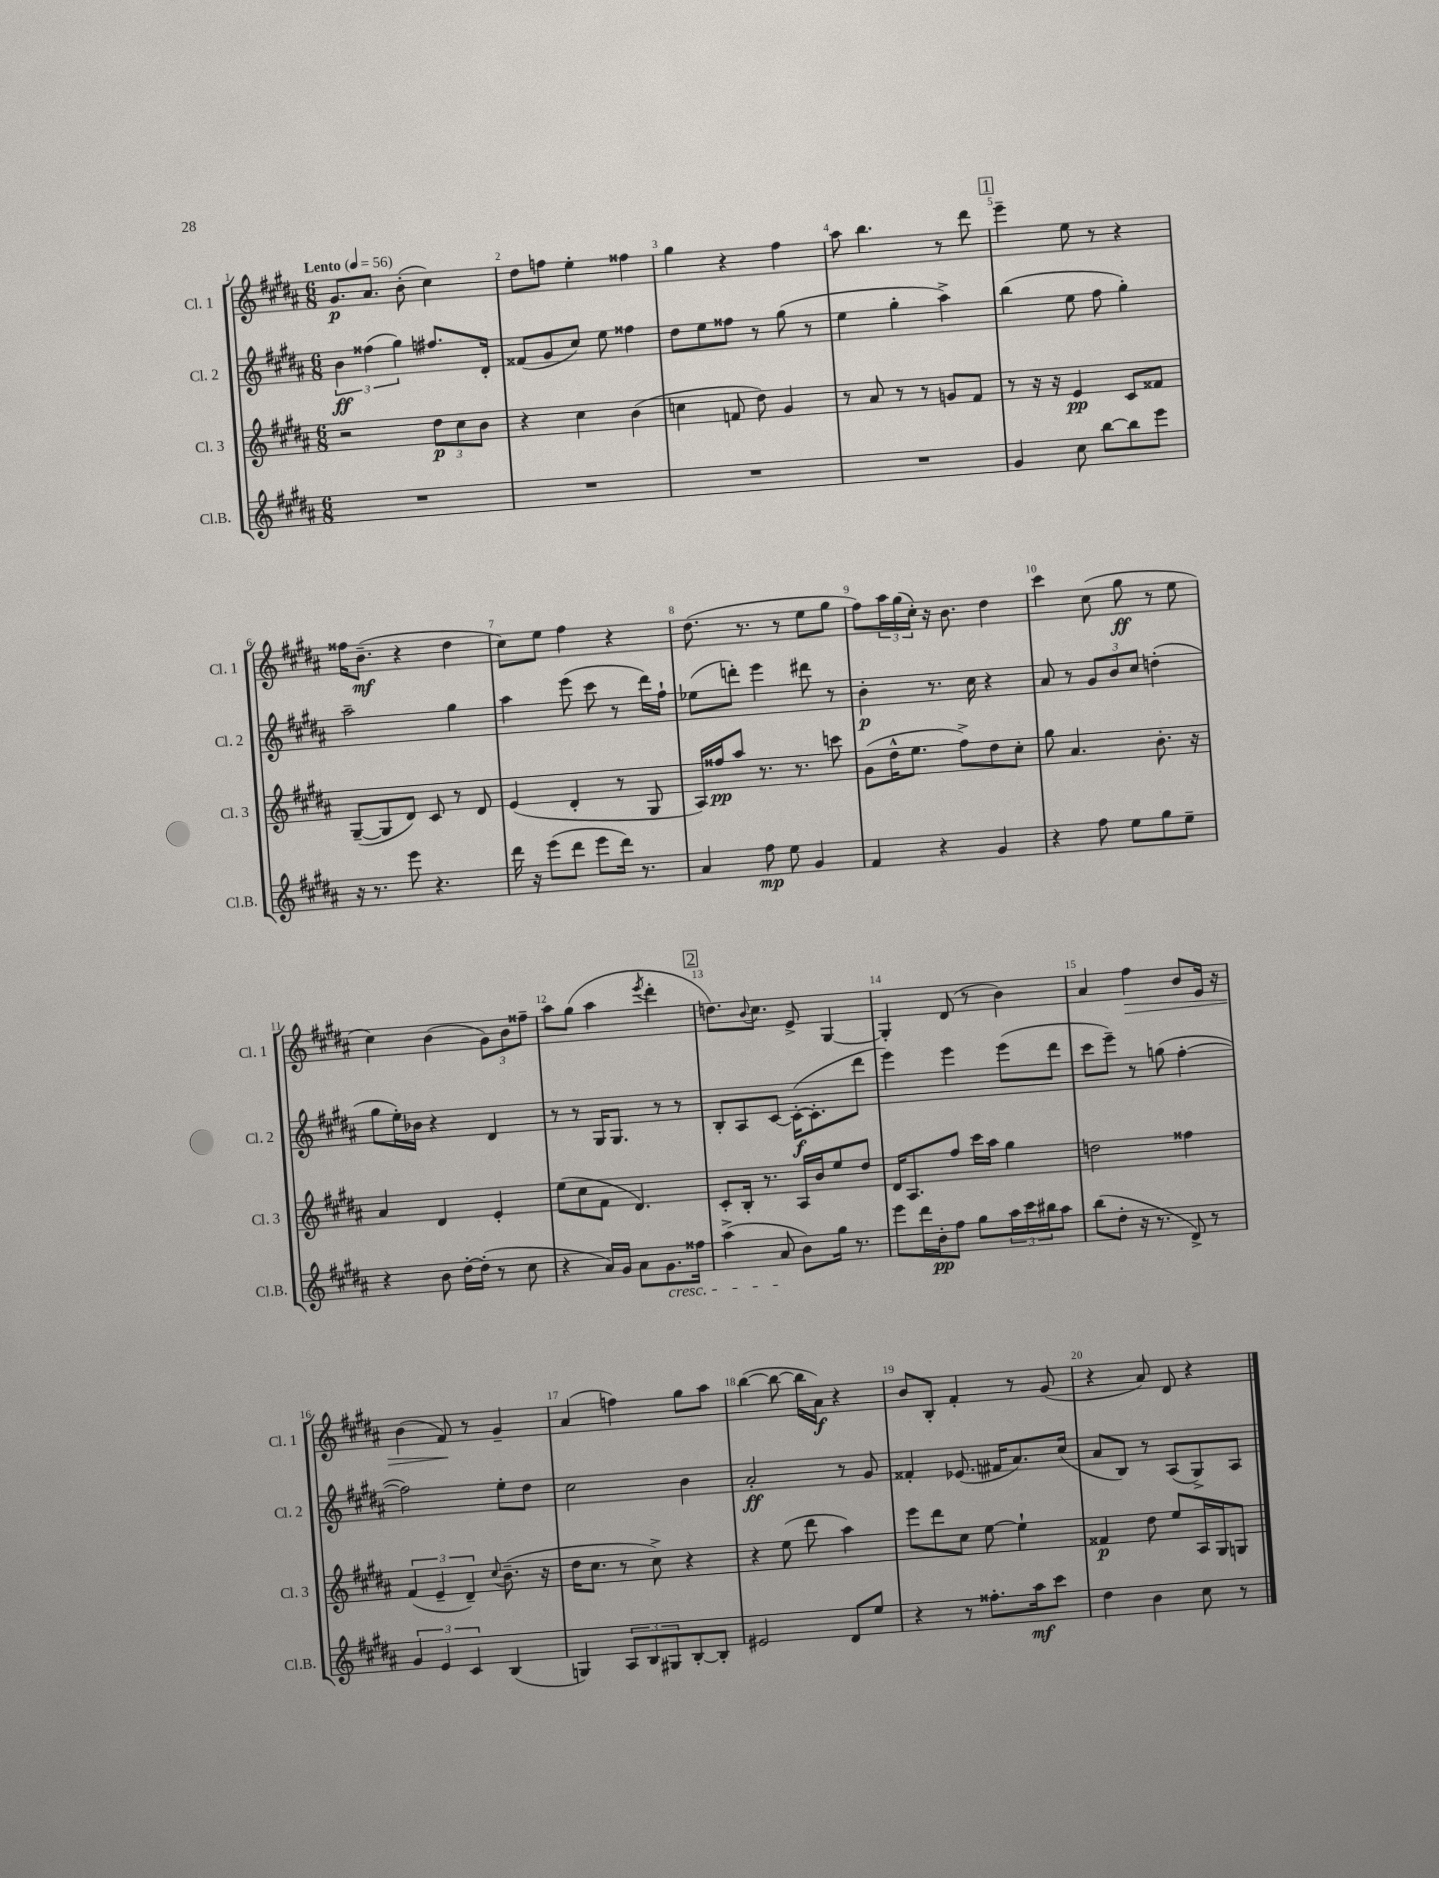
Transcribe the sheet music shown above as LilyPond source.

<<
\new StaffGroup <<
\new Staff = "s0" \with { instrumentName = "Cl. 1" shortInstrumentName = "Cl. 1" } {
    \clef treble \key b \major \numericTimeSignature \time 6/8 \tempo "Lento" 4 = 56
    gis'8.\p ais'8. b'8-.( cis''4) |
    dis''8 f''8 e''4-. fisis''4 |
    gis''4 r4 fis''4 |
    ais''8 b''4. r8 dis'''8 |
    \mark \markup { \box "1" } e'''4-- e''8 r8 r4 |
    fisis''16 b'8.--\mf( r4 dis''4 |
    cis''8) e''8 fis''4 r4 |
    dis''8.( r8. r8 e''8 gis''8 |
    fis''8) \tuplet 3/2 { ais''16 gis''16( cis''16-.) } r16 b'8. dis''4 |
    cis'''4 cis''8( gis''8\ff r8 e''8 |
    cis''4) b'4( \tuplet 3/2 { gis'8) b'8 fisis''8-- } |
    ais''8 gis''8( ais''4 \acciaccatura { e'''8 } dis'''4-. |
    \mark \markup { \box "2" } d''8.) \appoggiatura { b'8 } cis''8. e'8-> gis4~ |
    gis4-. dis'8( r8 b'4) |
    ais'4 fis''4\> b'8 e'16 r16 |
    b'4( fis'8\!) r8 gis'4-- |
    ais'4( f''4) gis''8 ais''8 |
    b''4~( b''8~ b''16 ais'16\f) r4 |
    b'8 b8-. fis'4-. r8 gis'8( |
    r4 ais'8) dis'8 r4 \bar "|." |
}
\new Staff = "s1" \with { instrumentName = "Cl. 2" shortInstrumentName = "Cl. 2" } {
    \clef treble \key b \major \numericTimeSignature \time 6/8
    \tuplet 3/2 { b'4\ff fisis''4( gis''4) } fis''8. dis'16-. |
    fisis'8( gis'8 cis''8) e''8 fisis''4 |
    dis''8 e''8 fisis''8 r8 gis''8( r8 |
    e''4 gis''4-. ais''4->) |
    \mark \markup { \box "1" } b''4( e''8 fis''8 gis''4-.) |
    ais''2-- gis''4 |
    ais''4 e'''8( cis'''8 r8 dis'''16) fis''16-! |
    ees''8( d'''8-.) e'''4 dis'''8 r8 |
    b'4-.\p r8. cis''16 r4 |
    ais'8 r8 \tuplet 3/2 { gis'8 b'8 cis''8 } d''4-.( |
    gis''8 e''16-.) bes'16 r4 dis'4 |
    r8 r8 gis16 gis8. r8 r8 |
    \mark \markup { \box "2" } b8-. ais8 cis'8~ cis'16~-.\f( cis'8.-. dis'''8 |
    e'''4) e'''4 e'''8( dis'''8 |
    cis'''8 e'''8--) r8 g''8( fis''4~-. |
    fis''2) e''8-. dis''8 |
    cis''2 b'4 |
    ais'2-.\ff r8 gis'8 |
    fisis'4-. ees'8.( fis'16 ais'8.) cis''16( |
    ais'8 b8) r8 ais8( gis8->) ais8 \bar "|." |
}
\new Staff = "s2" \with { instrumentName = "Cl. 3" shortInstrumentName = "Cl. 3" } {
    \clef treble \key b \major \numericTimeSignature \time 6/8
    r2 \tuplet 3/2 { dis''8\p cis''8 b'8 } |
    r4 cis''4 b'4( |
    c''4 f'8 dis''8) gis'4 |
    r8 ais'8 r8 r8 g'8 fis'8 |
    \mark \markup { \box "1" } r8 r16 r16 e'4\pp cis'8 fisis'8 |
    gis8~--( gis8 dis'8) cis'8 r8 dis'8 |
    e'4( dis'4-. r8 gis8 |
    ais16) fisis''16\pp ais''8 r8. r8. c'''8 |
    gis'8( dis''16-^ e''8. fis''8->) dis''8 cis''8-. |
    gis''8 ais'4. b'8.-. r16 |
    ais'4 dis'4 e'4-. |
    e''8( cis''8 fis'8 dis'4.) |
    \mark \markup { \box "2" } cis'8-. b16-. r8. ais16 b'16 e''8 dis''8 |
    dis'16 ais8. fis''8 cis'''16 ais''16 gis''4 |
    d''2 fisis''4 |
    \tuplet 3/2 { fis'4( e'4-- dis'4--) } \appoggiatura { cis''8 } b'8.--( r16 |
    dis''16 cis''8. r8 cis''8->) r4 |
    r4 e''8( dis'''8 ais''4) |
    e'''8 dis'''8 cis''8 e''8~ e''4-! |
    fisis'4\p dis''8 e''8 ais16 gis16 g8 \bar "|." |
}
\new Staff = "s3" \with { instrumentName = "Cl.B." shortInstrumentName = "Cl.B." } {
    \clef treble \key b \major \numericTimeSignature \time 6/8
    R2. |
    R2. |
    R2. |
    R2. |
    \mark \markup { \box "1" } gis'4 cis''8 b''8~ b''8 e'''8 |
    r16 r8. e'''8 r4. |
    dis'''16 r16 e'''8( dis'''8 e'''8 dis'''16) r8. |
    ais'4 fis''8\mp e''8 gis'4 |
    fis'4 r4 gis'4 |
    r4 fis''8 e''8 gis''8 e''8-- |
    r4 b'8 dis''16~-. dis''16-.( r8 cis''8 |
    r4 ais'16) gis'16 ais'8 gis'8.\cresc fisis''16 |
    \mark \markup { \box "2" } ais''4->( ais'8\! b'8) gis''16 r8. |
    e'''8 dis'''16 b'16-.\pp fis''8 gis''8 \tuplet 3/2 { ais''16 cis'''16 bis''16 } ais''8 |
    b''8( dis''8-. r16 r8. dis'8->) r8 |
    \tuplet 3/2 { gis'4 e'4 cis'4 } b4( |
    g4) \tuplet 3/2 { ais8 b8 gis8 } b8~-. b8-. |
    eis'2 dis'8 e''8 |
    r4 r8 fisis''8.-. ais''16\mf cis'''8 |
    dis''4 b'4 cis''8 r8 \bar "|." |
}
>>
>>
\layout { \context { \Score \override BarNumber.break-visibility = ##(#f #t #t) barNumberVisibility = #all-bar-numbers-visible } }
